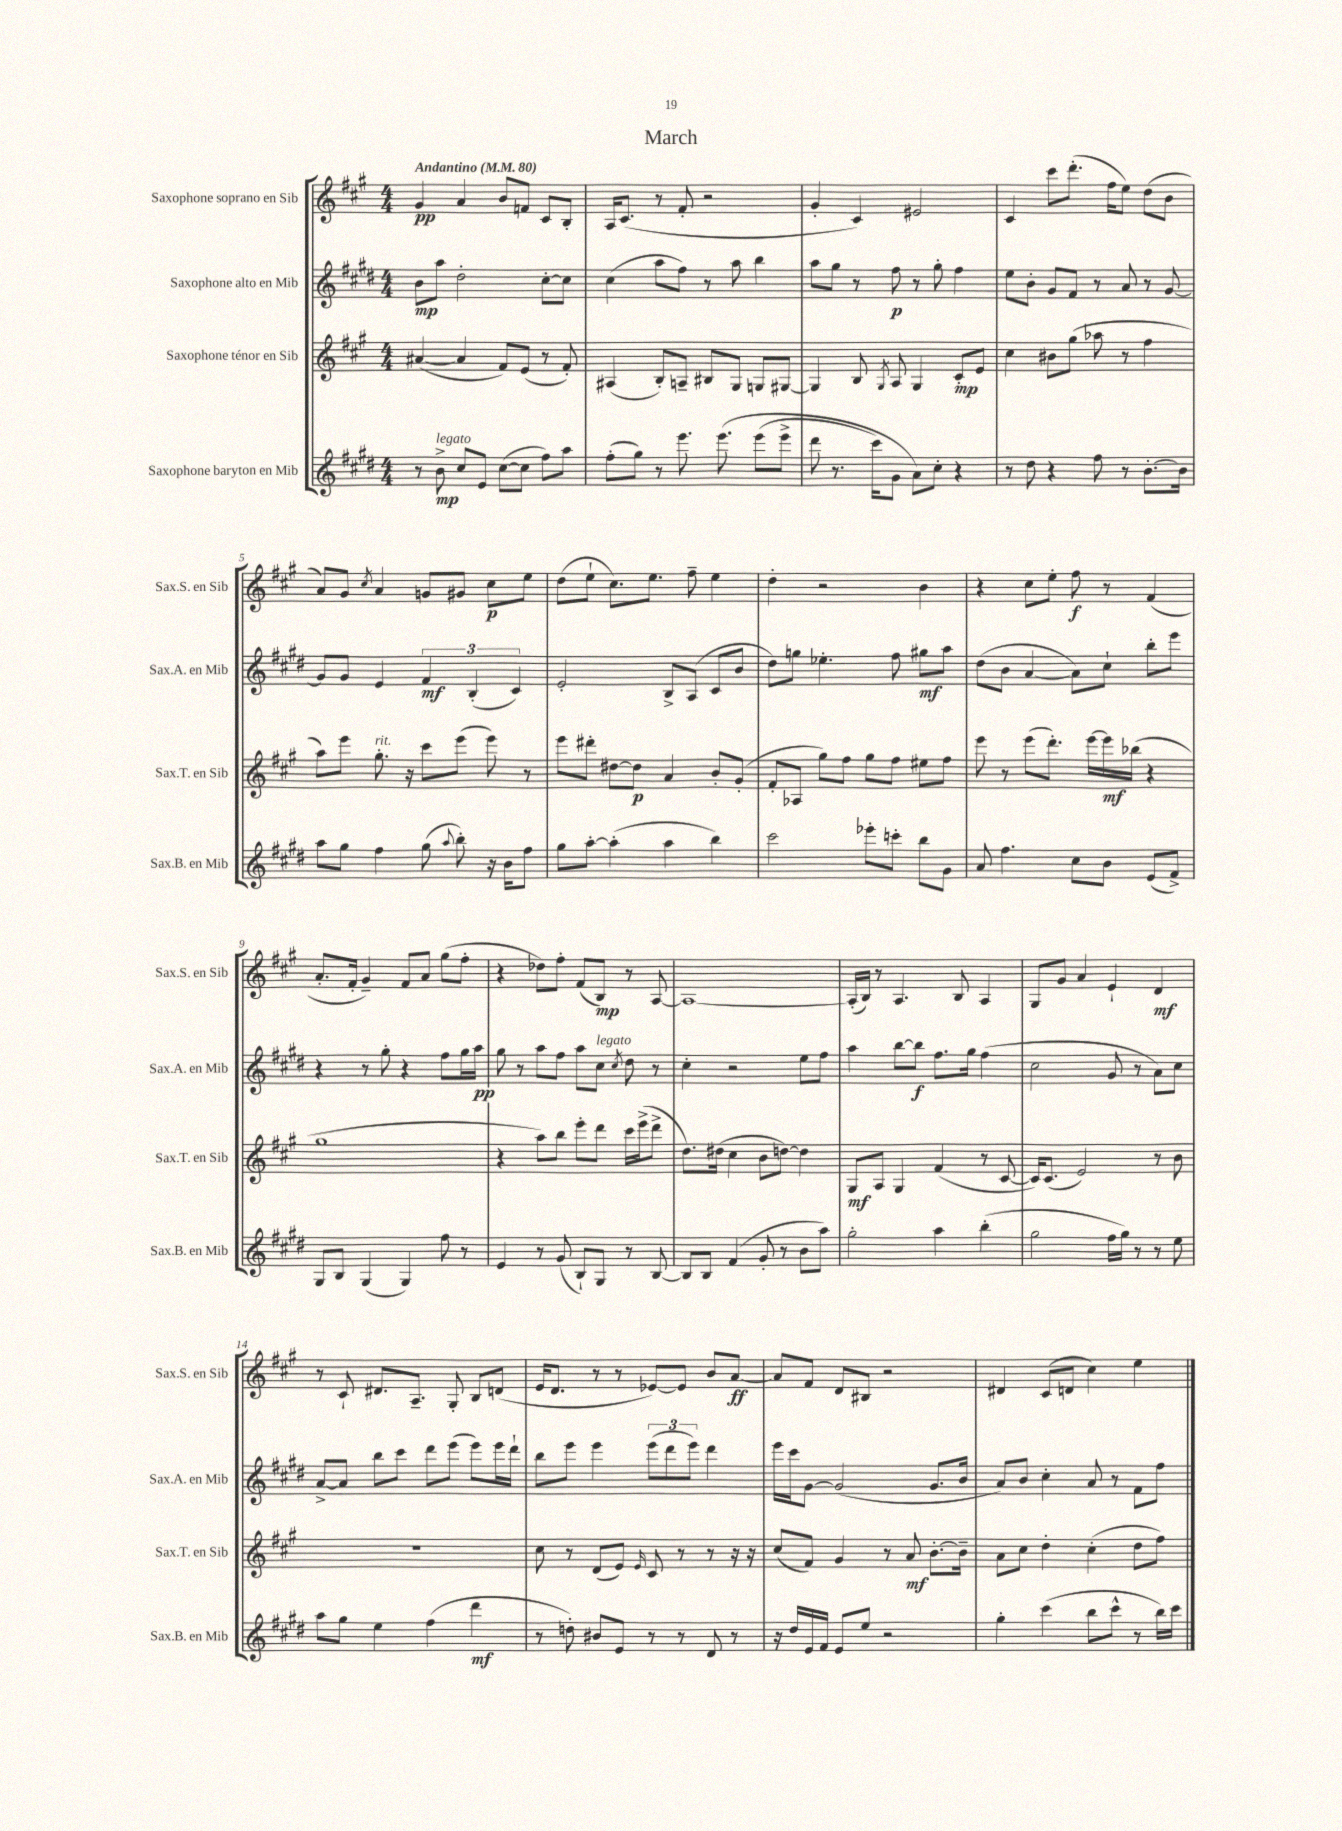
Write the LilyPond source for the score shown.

\header { title = "March" }
<<
\new StaffGroup <<
\new Staff = "s0" \with { instrumentName = "Saxophone soprano en Sib" shortInstrumentName = "Sax.S. en Sib" } {
    \clef treble \key a \major \numericTimeSignature \time 4/4 \tempo "Andantino" 4 = 80
    \autoBeamOff gis'4\pp a'4 b'8[ f'8] cis'8[ b8]-. |
    a16[ cis'8.]( r8 fis'8-. r2 |
    gis'4-. cis'4) eis'2 |
    cis'4 cis'''8[ d'''8.]-.( fis''16[ e''8]) d''8[( b'8] |
    a'8[) gis'8] \acciaccatura { cis''8 } a'4 g'8[ gis'8] cis''8[\p e''8] |
    d''8[( e''8]-! cis''8.[) e''8.] fis''8-- e''4 |
    d''4-. r2 b'4 |
    r4 cis''8[ e''8]-. fis''8\f r8 fis'4( |
    a'8.[-. fis'16]-. gis'4--) fis'8[ a'8] gis''8[( fis''8]-. |
    r4 des''8[) fis''8]-. fis'8[( b8]\mp) r8 a8~ |
    a1~ |
    a16[-.( b16]) r8 a4. b8 a4 |
    gis8[ gis'8] a'4 e'4-! d'4\mf |
    r8 cis'8-! dis'8.[ a8.]-- gis8-. b8[ d'8]( |
    e'16[ d'8.] r8 r8 ees'8[~) ees'8] b'8[ a'8]~\ff |
    a'8[ fis'8] d'8[ bis8] r2 |
    dis'4 cis'8[( d'8] cis''4) e''4 \bar "|." |
}
\new Staff = "s1" \with { instrumentName = "Saxophone alto en Mib" shortInstrumentName = "Sax.A. en Mib" } {
    \clef treble \key e \major \numericTimeSignature \time 4/4
    \autoBeamOff b'8[\mp a''8] dis''2-. cis''8[~-. cis''8] |
    cis''4( a''8[ fis''8]) r8 a''8 b''4 |
    a''8[ gis''8] r8 fis''8\p r8 gis''8-. fis''4 |
    e''8[ b'8]-. gis'8[ fis'8] r8 a'8 r8 gis'8~ |
    gis'8[ gis'8] e'4 \tuplet 3/2 { fis'4\mf b4-.( cis'4) } |
    e'2-. b8[-> a8]( cis'8[ b'8] |
    dis''8[) g''8] ees''4.-. fis''8 gis''8[\mf a''8] |
    dis''8[( b'8] a'4~ a'8[) cis''8]-! b''8[-. e'''8] |
    r4 r8 gis''8-. r4 fis''8[ gis''16 a''16]\pp |
    gis''8 r8 a''8[ fis''8] a''8[ cis''8]^\markup { \italic "legato" } \acciaccatura { cis''8 } dis''8 r8 |
    cis''4-. r2 e''8[ fis''8] |
    a''4 b''8[~ b''8]\f fis''8.[ gis''16] fis''4( |
    cis''2 gis'8 r8 a'8[) cis''8] |
    a'8[~-> a'8] b''8[ cis'''8] dis'''8[ e'''8]( e'''8[) e'''16 dis'''16]-! |
    b''8[ e'''8] e'''4 \tuplet 3/2 { e'''8[( dis'''8 e'''8]) } dis'''4 |
    e'''16[ cis'''16 gis'8]~ gis'2( gis'8.[ b'16] |
    a'8[) b'8] cis''4-. a'8 r8 fis'8[ fis''8] \bar "|." |
}
\new Staff = "s2" \with { instrumentName = "Saxophone ténor en Sib" shortInstrumentName = "Sax.T. en Sib" } {
    \clef treble \key a \major \numericTimeSignature \time 4/4
    \autoBeamOff ais'4~( ais'4 fis'8[) e'8]( r8 fis'8-.) |
    ais4( b8[-.) a8]-- bis8[ gis8] g8[ gis8]~ |
    gis4 b8 \acciaccatura { gis8 } a8 gis4 cis'8[-.\mp e'8] |
    cis''4 bis'8[ gis''8]( aes''8 r8 fis''4 |
    a''8[) e'''8] gis''8.-.^\markup { \italic "rit." } r16 cis'''8[ e'''8]( e'''8) r8 |
    e'''8[ dis'''8]-. dis''8[~ dis''8]\p a'4 b'8[-. gis'8]-.( |
    fis'8[-. aes8] gis''8[) fis''8] gis''8[ fis''8] eis''8[ fis''8] |
    e'''8 r8 e'''8[( d'''8.]-.) e'''16[~ e'''16\mf bes''16]( r4 |
    gis''1 |
    r4 a''8[) b''8] e'''8[-. d'''8] cis'''16[ e'''16->( d'''8]-> |
    d''8.[) dis''16]( cis''4 b'8[ d''8]~) d''4 |
    gis8[\mf a8] gis4 fis'4( r8 cis'8~ |
    cis'16[) cis'8.]( e'2) r8 b'8 |
    r1 |
    cis''8 r8 d'8[( e'8]) \grace { e'16 } cis'8 r8 r8 r16 r16 |
    cis''8[( fis'8]) gis'4 r8 a'8\mf b'8.[~-. b'16]-- |
    a'8[ cis''8] d''4-. cis''4-.( d''8[ fis''8]) \bar "|." |
}
\new Staff = "s3" \with { instrumentName = "Saxophone baryton en Mib" shortInstrumentName = "Sax.B. en Mib" } {
    \clef treble \key e \major \numericTimeSignature \time 4/4
    \autoBeamOff r8 b'8->\mp^\markup { \italic "legato" } cis''8[ e'8] cis''8[~( cis''8] fis''8[) a''8] |
    fis''8[-.( gis''8]) r8 e'''8. e'''8.\( e'''8[( e'''8]-> |
    dis'''8 r8. cis'''16[) gis'8] a'8[\) cis''8]-. r4 |
    r8 dis''8 r4 fis''8 r8 b'8.[~-. b'16] |
    a''8[ gis''8] fis''4 gis''8( \appoggiatura { a''8 } b''8-.) r16 b'16[ fis''8] |
    gis''8[ a''8]~-. a''4-.( a''4 b''4) |
    cis'''2 ees'''8[-. c'''8]-. b''8[ gis'8] |
    a'8 fis''4. cis''8[ b'8] e'8[( fis'8]->) |
    gis8[ b8] gis4( gis4) fis''8 r8 |
    e'4 r8 gis'8( b8[-!) gis8] r8 b8~ |
    b8[ b8] fis'4( gis'8-. r8 b'8[ a''8]) |
    gis''2-. a''4 b''4-.( |
    gis''2 fis''16[ gis''16]) r8 r8 e''8 |
    a''8[ gis''8] e''4 fis''4( dis'''4\mf |
    r8 d''8-.) bis'8[ e'8] r8 r8 dis'8 r8 |
    r16 dis''16[ e'16 fis'16] e'8[ e''8] r2 |
    gis''4-. cis'''4( b''8[ cis'''8]-^ r8 b''16[) cis'''16] \bar "|." |
}
>>
>>
